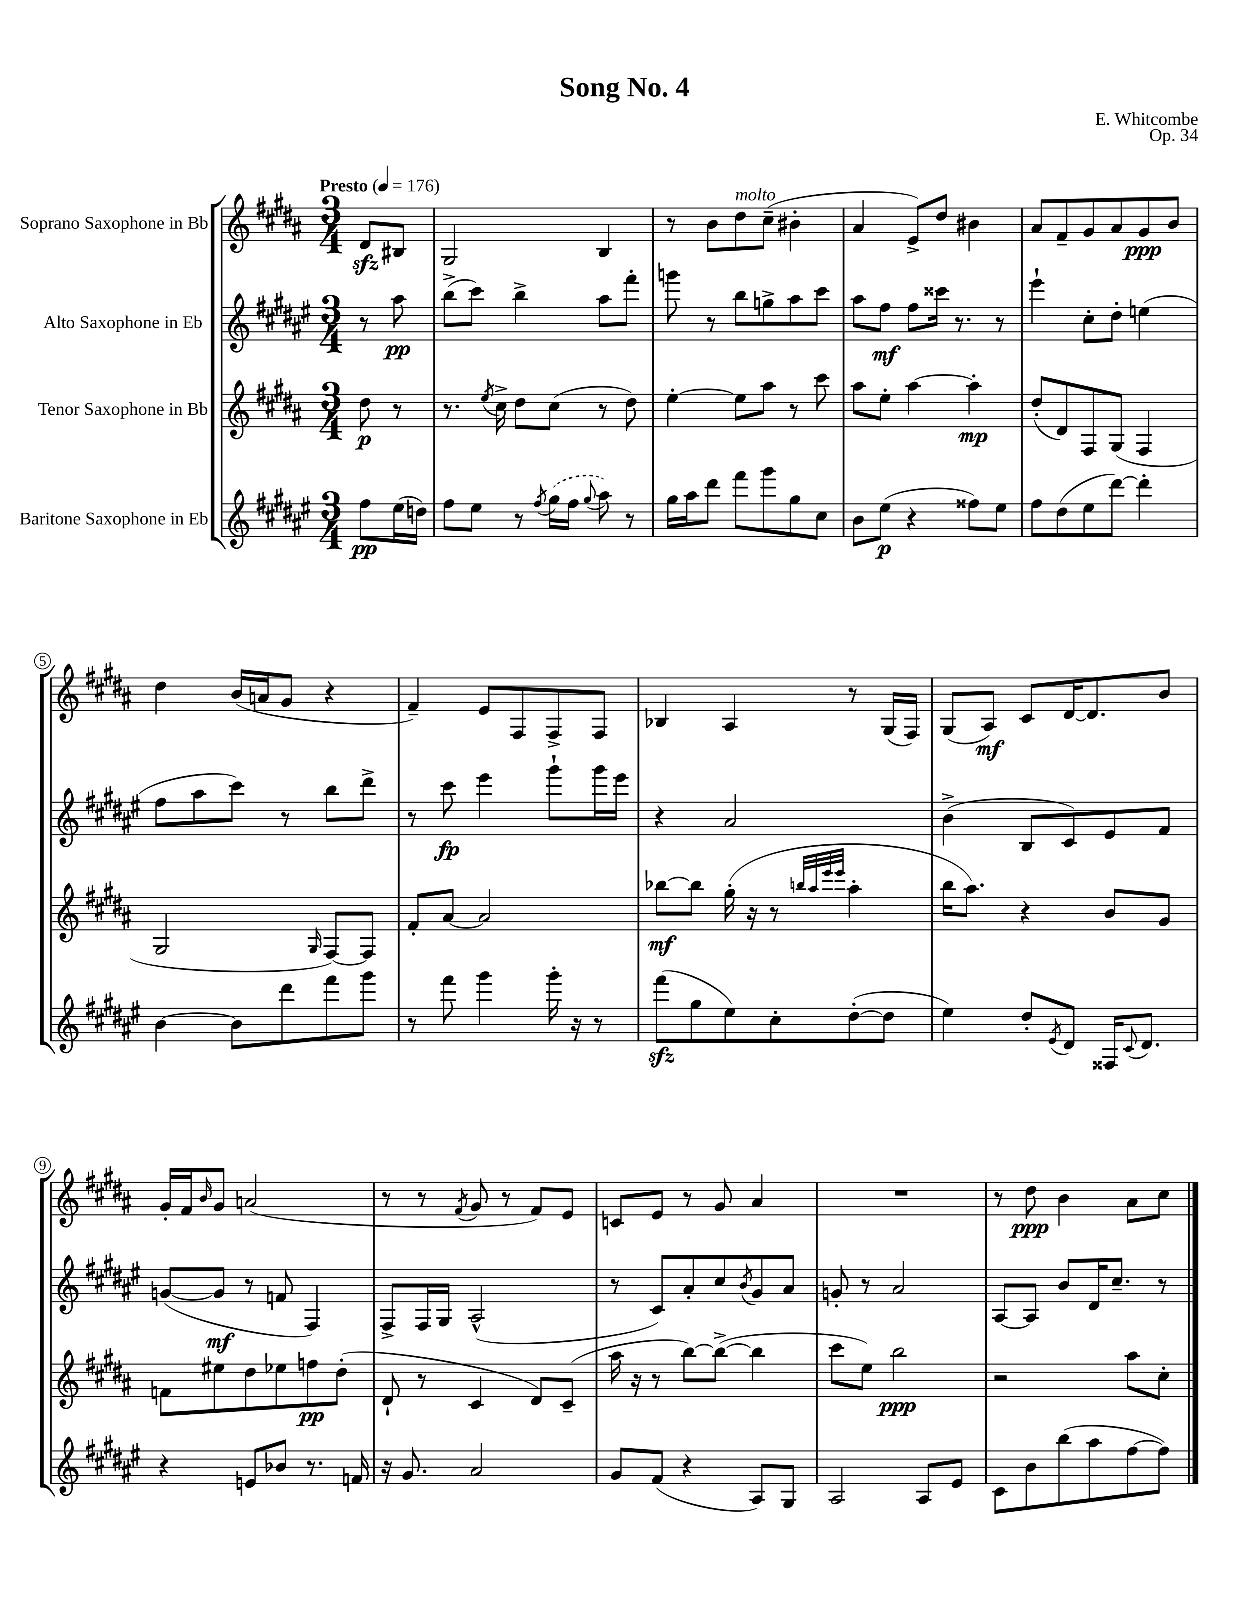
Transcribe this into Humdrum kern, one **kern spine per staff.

**kern	**kern	**kern	**kern
*staff4	*staff3	*staff2	*staff1
*clefG2	*clefG2	*clefG2	*clefG2
*k[f#c#g#d#a#e#]	*k[f#c#g#d#a#]	*k[f#c#g#d#a#e#]	*k[f#c#g#d#a#]
*M3/4	*M3/4	*M3/4	*M3/4
*MM176	*MM176	*MM176	*MM176
8ff#\L	8dd#\	8r	8d#/L
(16ee#\L	8r	8aa#\	8B#/J
16dd\JJ)	.	.	.
=	=	=	=
8ff#\L	8.r	(8bb^\L	2G#/
8ee#\J	.	8ccc#\J)	.
.	8qee/	.	.
.	16cc#^\	.	.
8r	8dd#\L	4bb^\	.
8qff#/	.	.	.
(16gg#\LL	(8cc#\J	.	.
16ff#\JJ	.	.	.
8qqgg#/	.	.	.
8aa#\)	8r	8aa#\L	4B/
8r	8dd#\)	8fff#'\J	.
=	=	=	=
16gg#\LL	[4ee'\	8ggg\	8r
16aa#\J	.	.	.
8ddd#\J	.	8r	8b\L
8fff#\L	8ee\]L	8bb\L	8dd#\
8ggg#\	8aa#\J	8gg^\	(8cc#~\J
8gg#\	8r	8aa#\	4b#'\
8cc#\J	8ccc#\	8ccc#\J	.
=	=	=	=
8b\L	8aa#\L	8aa#\L	4a#/
(8ee#\J	8ee'\J	8ff#\J	.
4r	[4aa#\	8ff#\L	8e^/L)
.	.	16ccc##\Jk	8dd#/J
.	.	8.r	.
8ff##\L)	4aa#'\]	.	4b#\
8ee#\J	.	8r	.
=	=	=	=
8ff#\L	(8dd#'/L	4eee#`\	8a#/L
(8dd#\	8d#/)	.	8f#~/
8ee#\	8F#/	8cc#'\L	8g#/
[8ddd#\J)	(8G#/J	8dd#'\J	8a#/
4ddd#'\]	4F#/	(4ee\	8g#/
.	.	.	8b/J
=	=	=	=
[4b\	2G#/	8ff#\L	4dd#\
.	.	8aa#\	.
8b\]L	.	8ccc#\J)	(16b/LL
.	.	.	16a/J
8ddd#\	.	8r	8g#/J
.	16qqG#/	.	.
8fff#\	[8F#/L)	8bb\L	4r
8ggg#\J	8F#/]J	8ddd#^\J	.
=	=	=	=
8r	8f#'/L	8r	4f#~/)
8fff#\	[8a#/J	8ccc#\	.
4ggg#\	2a#/]	4eee#\	8e/L
.	.	.	8F#/
16ggg#'\	.	8ggg#`\L	8F#^/
16r	.	.	.
8r	.	16ggg#\L	8F#/J
.	.	16eee#\JJ	.
=	=	=	=
(8fff#\L	[8bb-\L	4r	4B-/
8gg#\	8bb-\]J	.	.
8ee#\)	(16gg#'\	2a#/	4A#/
.	16r	.	.
8cc#'\	8r	.	.
.	32qqbb/LLL	.	.
.	32qqaa#/	.	.
.	32qqeee/	.	.
.	32qqeee/JJJ	.	.
([8dd#'\	4aa#'\	.	8r
8dd#\]J	.	.	(16G#/LL
.	.	.	16F#/JJ)
=	=	=	=
4ee#\)	16bb\LK	(4b^\	(8G#/L
.	8.aa#\J)	.	.
.	.	.	8A#/J)
8dd#'/L	4r	8B/L	8c#/L
8qe#/	.	.	.
8d#/J	.	8c#/)	[16d#/K
.	.	.	8.d#/]
16F##/LK	8b/L	8e#/	.
8qqc#/	.	.	.
8.d#/J	.	.	.
.	8g#/J	8f#/J	8b/J
=	=	=	=
4r	8f\L	([8g/L	16g#'/LL
.	.	.	16f#/J
.	.	.	16qqb/
.	8ee#\	8g/]J	8g#/J
8e/L	8dd#\	8r	(2a/
8b-/J	8ee-\	8f/	.
8.r	8ff\	4F#/)	.
.	(8dd#'\J	.	.
16f/	.	.	.
=	=	=	=
16r	8d#`/	8F#^/L	8r
8.g#/	.	.	.
.	8r	16F#/L	8r
.	.	16G#/JJ	.
.	.	.	8qf#/
2a#/	4c#/	(2A#^^/	8g#/
.	.	.	8r
.	8d#/L)	.	8f#/L)
.	(8c#~/J	.	8e/J
=	=	=	=
8g#/L	16aa#\	8r	8c/L
.	16r	.	.
(8f#/J	8r	8c#/L)	8e/J
4r	[8bb\L)	8a#'/	8r
.	(8bb^\_J	8cc#/	8g#/
.	.	8qb/	.
8A#/L)	4bb\]	8g#/	4a#/
8G#/J	.	8a#/J	.
=	=	=	=
2A#/	8ccc#\L	8g'/	2.r
.	8ee\J)	8r	.
.	2bb\	2a#/	.
8A#/L	.	.	.
8e#/J	.	.	.
=	=	=	=
8c#\L	2r	[8A#/L	8r
8b\	.	8A#/]J	8dd#\
(8bb\	.	8b/L	4b\
8aa#\	.	16d#/K	.
.	.	8.cc#~/J	.
[8ff#\	8aa#\L	.	8a#\L
8ff#\]J)	8cc#'\J	8r	8cc#\J
==	==	==	==
*-	*-	*-	*-
